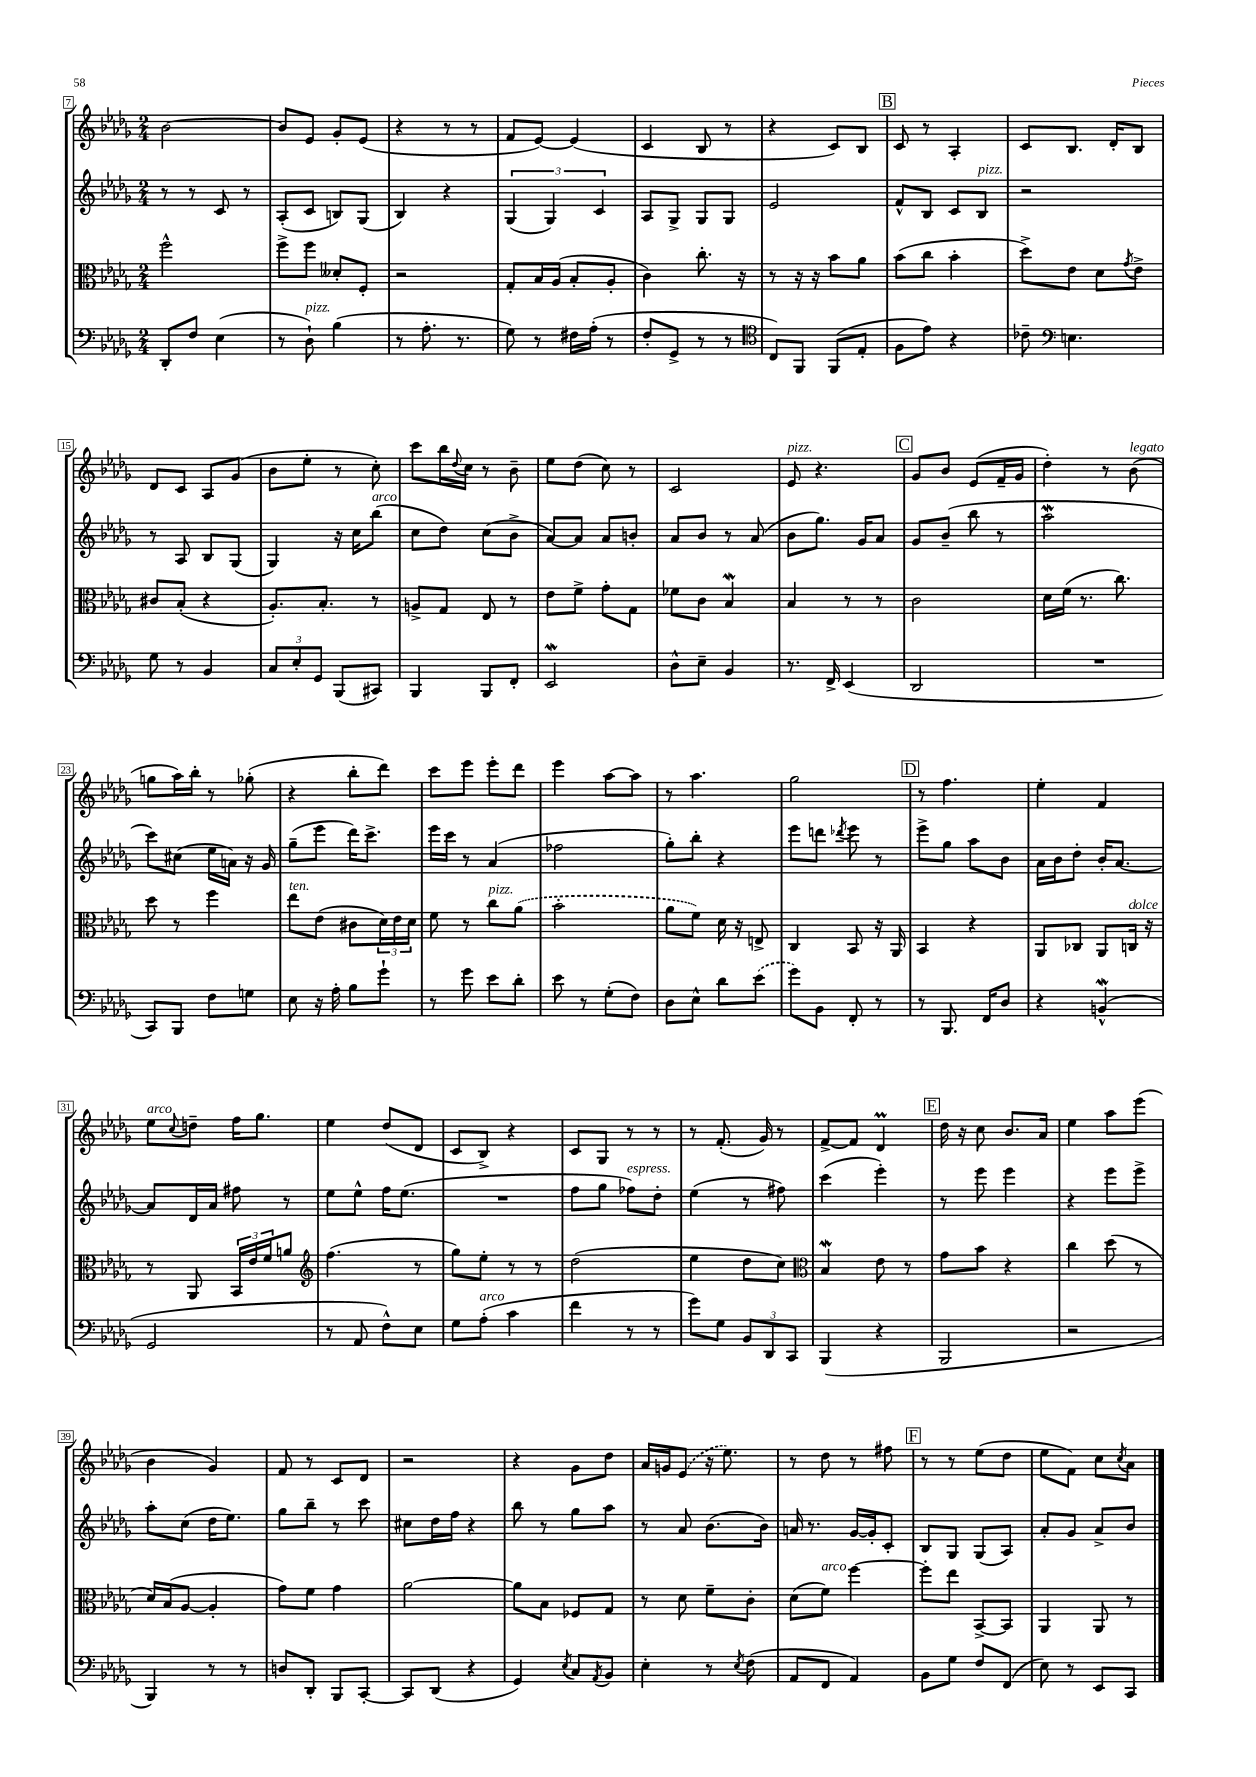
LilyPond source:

<<
\new StaffGroup <<
\new Staff = "s0" {
    \clef treble \key des \major \numericTimeSignature \time 2/4
    bes'2~ |
    bes'8 ees'8 ges'8-. ees'8( |
    r4 r8 r8 |
    f'8 ees'8~) ees'4( |
    c'4 bes8 r8 |
    r4 c'8) bes8 |
    \mark \markup { \box "B" } c'8 r8 aes4-. |
    c'8 bes8. des'16-. bes8 |
    des'8 c'8 aes8 ges'8( |
    bes'8 ees''8-. r8 c''8-.) |
    c'''8 bes''16 \appoggiatura { des''8 } c''16 r8 bes'8-- |
    ees''8 des''8( c''8) r8 |
    c'2 |
    ees'8^\markup { \italic "pizz." } r4. |
    \mark \markup { \box "C" } ges'8 bes'8 ees'8( f'16-- ges'16 |
    des''4-.) r8 bes'8^\markup { \italic "legato" }( |
    g''8 aes''16) bes''16-. r8 ges''8-.( |
    r4 bes''8-. des'''8) |
    c'''8 ees'''8 ees'''8-. des'''8 |
    ees'''4 aes''8~ aes''8 |
    r8 aes''4. |
    ges''2 |
    \mark \markup { \box "D" } r8 f''4. |
    ees''4-. f'4 |
    ees''8^\markup { \italic "arco" } \appoggiatura { c''8 } d''8-- f''16 ges''8. |
    ees''4 des''8( des'8 |
    c'8 bes8->) r4 |
    c'8 ges8 r8 r8 |
    r8 f'8.-.( ges'16) r8 |
    f'8~-> f'8 des'4\prall |
    \mark \markup { \box "E" } des''16 r16 c''8 bes'8. aes'16 |
    ees''4 aes''8 ees'''8( |
    bes'4 ges'4) |
    f'8 r8 c'8 des'8 |
    r2 |
    r4 ges'8 des''8 |
    aes'16 g'16 \once \slurDashed ees'8( r16 ees''8.) |
    r8 des''8 r8 fis''8 |
    \mark \markup { \box "F" } r8 r8 ees''8( des''8 |
    ees''8 f'8) c''8 \acciaccatura { c''8 } aes'8 \bar "|." |
}
\new Staff = "s1" {
    \clef treble \key des \major \numericTimeSignature \time 2/4
    r8 r8 c'8 r8 |
    aes8-.( c'8 b8) ges8( |
    bes4) r4 |
    \tuplet 3/2 { ges4( ges4) c'4 } |
    aes8 ges8-> ges8 ges8 |
    ees'2 |
    \mark \markup { \box "B" } f'8-^ bes8 c'8 bes8^\markup { \italic "pizz." } |
    r2 |
    r8 aes8 bes8 ges8( |
    ges4) r16 c''16 bes''8^\markup { \italic "arco" }( |
    c''8 des''8) c''8( bes'8-> |
    aes'8~) aes'8 aes'8 b'8-. |
    aes'8 bes'8 r8 aes'8( |
    bes'8 ges''8.) ges'16 aes'8 |
    \mark \markup { \box "C" } ges'8 bes'8--( bes''8 r8 |
    aes''2\mordent |
    c'''8) cis''8( ees''16 a'16) r16 ges'16 |
    ges''8--( ees'''8 des'''16) c'''8.-> |
    ees'''16 c'''16 r8 aes'4( |
    fes''2 |
    ges''8-.) bes''8-. r4 |
    ees'''8 d'''8 \acciaccatura { des'''8 } ees'''8 r8 |
    \mark \markup { \box "D" } ees'''8-> ges''8 aes''8 bes'8 |
    aes'16 bes'16 des''8-. bes'16-. aes'8.~ |
    aes'8 des'16 aes'16 fis''8 r8 |
    ees''8 ees''8-^ f''16 ees''8.( |
    R2 |
    f''8 ges''8 fes''8^\markup { \italic "espress." }) des''8-. |
    ees''4( r8 fis''8) |
    c'''4( ees'''4-.) |
    \mark \markup { \box "E" } r8 ees'''8 ees'''4 |
    r4 ees'''8 ees'''8-> |
    aes''8-. c''8( des''16 ees''8.) |
    ges''8 bes''8-- r8 c'''8 |
    cis''8 des''16 f''16 r4 |
    bes''8 r8 ges''8 aes''8 |
    r8 aes'8 bes'8.( bes'16) |
    a'16 r8. ges'16~ ges'16-. c'8-. |
    \mark \markup { \box "F" } bes8 ges8 ges8( aes8) |
    aes'8-. ges'8 aes'8-> bes'8 \bar "|." |
}
\new Staff = "s2" {
    \clef alto \key des \major \numericTimeSignature \time 2/4
    f''2-^ |
    f''8-> f''8 deses'8-. f8-. |
    r2 |
    ges8-. bes16 aes16( bes8-. aes8-. |
    c'4) c''8.-. r16 |
    r8 r16 r16 bes'8 aes'8 |
    \mark \markup { \box "B" } bes'8( c''8 bes'4-. |
    des''8->) ees'8 des'8 \acciaccatura { ges'8 } ees'8-> |
    cis'8 bes8-.( r4 |
    aes8.-.) bes8.-. r8 |
    a8-> ges8 ees8 r8 |
    ees'8 f'8-> ges'8-. ges8 |
    fes'8 c'8 bes4\mordent |
    bes4 r8 r8 |
    \mark \markup { \box "C" } c'2 |
    des'16 f'16( r8. c''8.) |
    des''8 r8 f''4 |
    ees''8^\markup { \italic "ten." } ees'8( cis'8 \tuplet 3/2 { des'16) ees'16 des'16 } |
    f'8 r8 c''8^\markup { \italic "pizz." } \once \slurDashed aes'8( |
    bes'2-. |
    aes'8 f'8) des'16 r16 e8-> |
    c4 bes,8 r16 aes,16 |
    \mark \markup { \box "D" } bes,4 r4 |
    aes,8 ces8 aes,8 c16^\markup { \italic "dolce" } r16 |
    r8 aes,8 \tuplet 3/2 { bes,16 ees'16 f'16 } a'8 |
    \clef treble f''4.( r8 |
    ges''8) ees''8-. r8 r8 |
    des''2( |
    ees''4 des''8 c''8) |
    \clef alto bes4\mordent ees'8 r8 |
    \mark \markup { \box "E" } ges'8 bes'8 r4 |
    c''4 des''8( r8 |
    des'16) bes16( aes8~ aes4-. |
    ges'8) f'8 ges'4 |
    aes'2~ |
    aes'8 bes8 fes8 ges8 |
    r8 des'8 f'8-- c'8-. |
    des'8( f'8^\markup { \italic "arco" }) f''4~ |
    \mark \markup { \box "F" } f''8-. ees''8 bes,8~-> bes,8 |
    aes,4 aes,8 r8 \bar "|." |
}
\new Staff = "s3" {
    \clef bass \key des \major \numericTimeSignature \time 2/4
    des,8-. f8 ees4( |
    r8 des8-!^\markup { \italic "pizz." }) bes4( |
    r8 aes8.-. r8. |
    ges8) r8 fis16 aes16-.( r8 |
    f8-. ges,8-> r8 r8 |
    \clef tenor c8) f,8 f,8( ees8-. |
    \mark \markup { \box "B" } f8 ees'8) r4 |
    ces'8-- \clef bass e4. |
    ges8 r8 bes,4 |
    \tuplet 3/2 { c8 ees8-. ges,8 } bes,,8( cis,8) |
    bes,,4 bes,,8 f,8-. |
    ees,2\mordent |
    des8-^ ees8-- bes,4 |
    r8. f,16-> ees,4( |
    \mark \markup { \box "C" } des,2 |
    R2 |
    c,8) bes,,8 f8 g8 |
    ees8 r16 aes16-. bes8 ges'8-! |
    r8 ges'8 ees'8 des'8-. |
    ees'8 r8 ges8-.( f8) |
    des8 ees8-^ des'8 \once \slurDashed ees'8( |
    ges'8) bes,8 f,8-. r8 |
    \mark \markup { \box "D" } r8 bes,,8. f,16 des8 |
    r4 b,4-^\mordent( |
    ges,2 |
    r8 aes,8 f8-^) ees8 |
    ges8 aes8-.^\markup { \italic "arco" }( c'4 |
    f'4 r8 r8 |
    ges'8) ges8 \tuplet 3/2 { bes,8 des,8 c,8 } |
    bes,,4( r4 |
    \mark \markup { \box "E" } bes,,2 |
    r2 |
    bes,,4) r8 r8 |
    d8 des,8-. bes,,8 c,8~-. |
    c,8 des,8( r4 |
    ges,4) \acciaccatura { ees8 } c8 \acciaccatura { aes,8 } bes,8 |
    ees4-. r8 \acciaccatura { ees8 } f8( |
    aes,8 f,8 aes,4) |
    \mark \markup { \box "F" } bes,8 ges8 f8 f,8( |
    ees8) r8 ees,8 c,8 \bar "|." |
}
>>
>>
\layout { \context { \Score currentBarNumber = #7 \override BarNumber.stencil = #(make-stencil-boxer 0.1 0.3 ly:text-interface::print) } }
